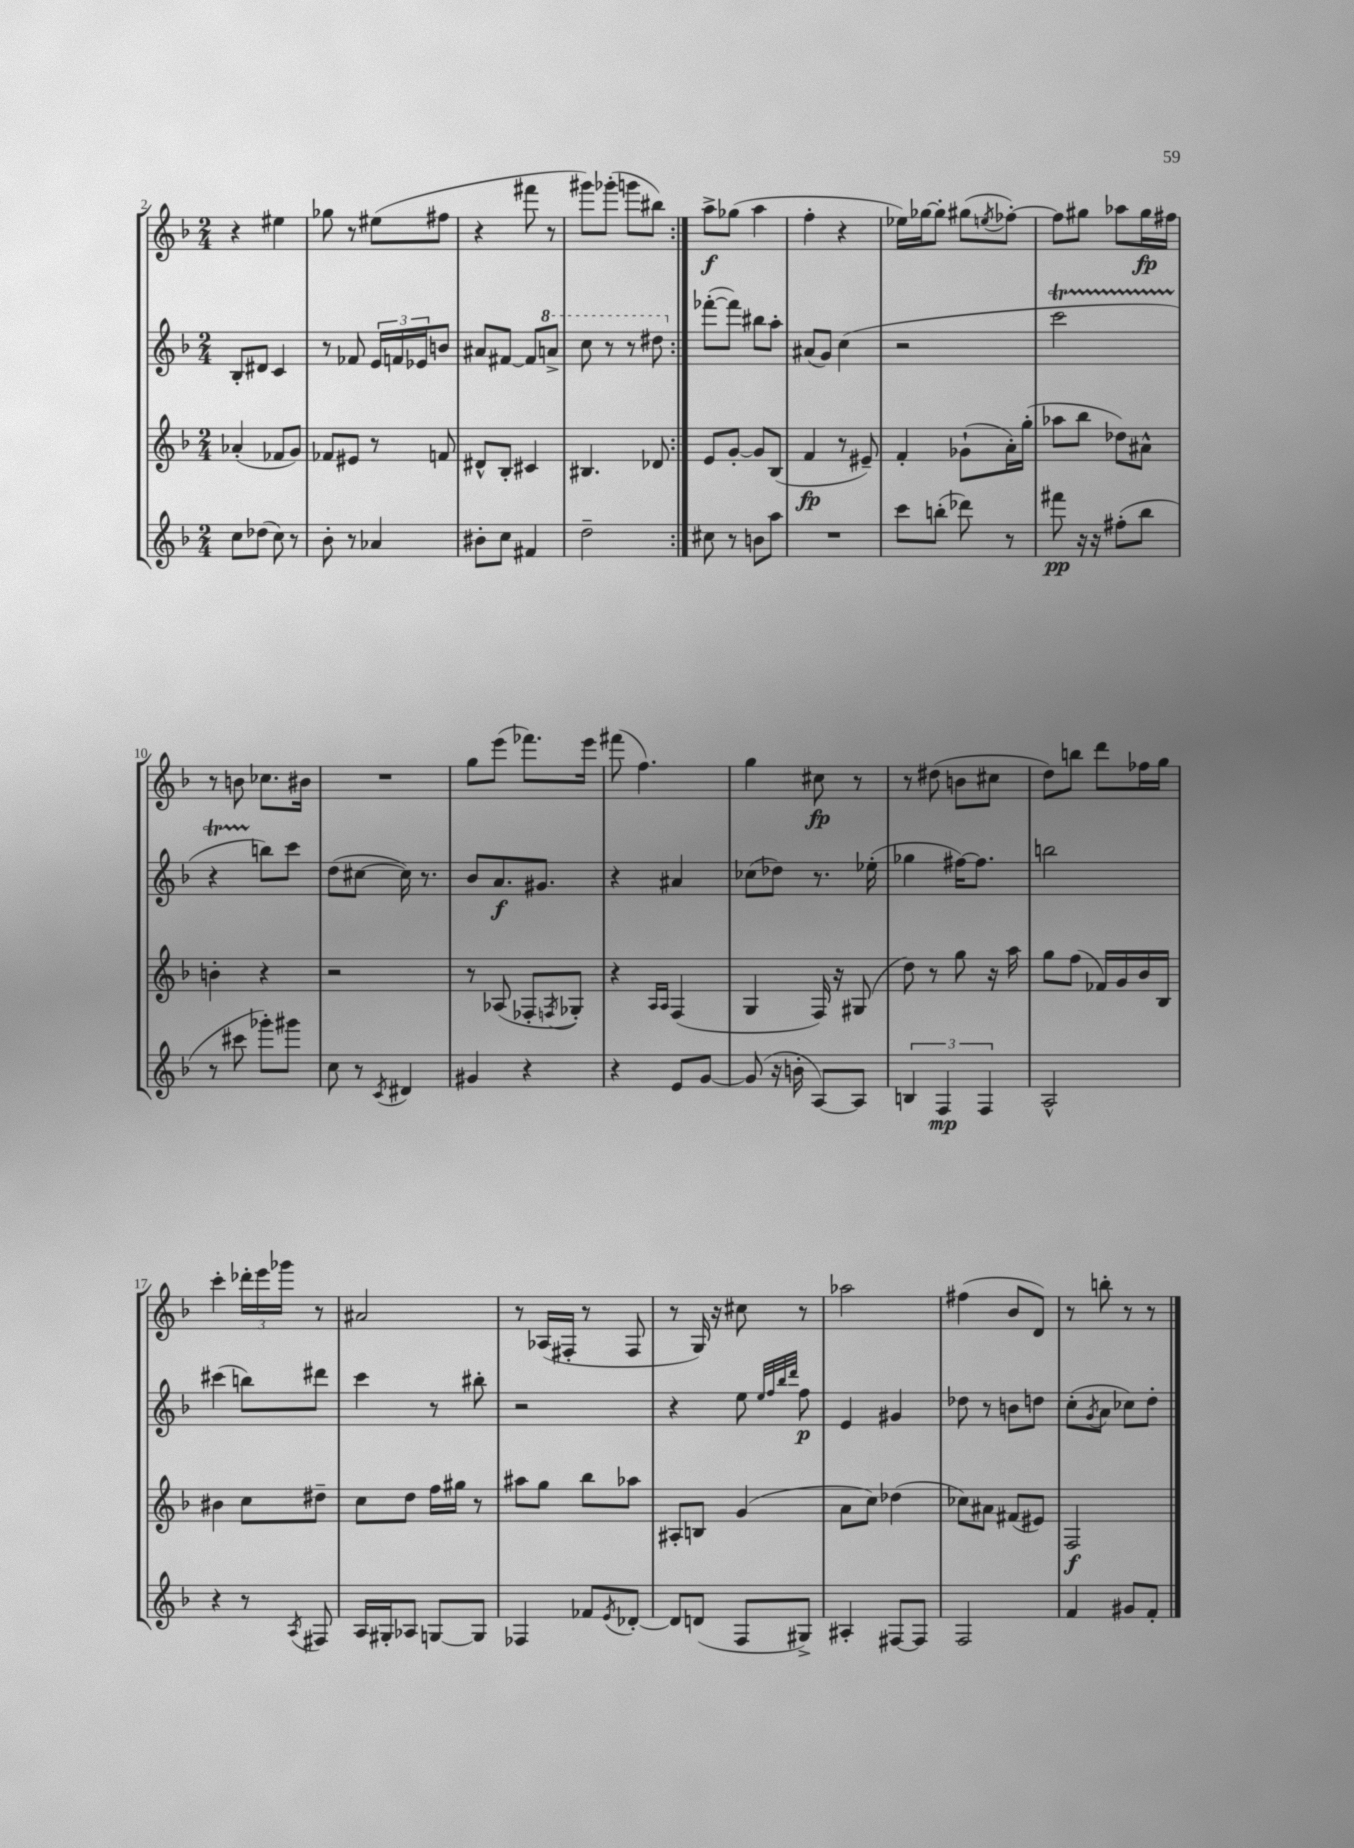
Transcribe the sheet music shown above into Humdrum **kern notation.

**kern	**kern	**kern	**kern
*staff4	*staff3	*staff2	*staff1
*clefG2	*clefG2	*clefG2	*clefG2
*k[b-]	*k[b-]	*k[b-]	*k[b-]
*M2/4	*M2/4	*M2/4	*M2/4
8cc	(4a-'	8B-'	4r
(8dd-	.	8d#	.
8cc)	8f-	4c	4ee#
8r	8g)	.	.
=	=	=	=
8b-'	8f-	8r	8gg-
8r	8e#	8f-	8r
4a-	8r	24e	(8ee#
.	.	24f	.
.	.	24e-	.
.	8f	8b	8ff#
=	=	=	=
8b#'	8d#^^	8a#	4r
8cc	8B-'	[8f#	.
4f#	4c#	8f#]	8fff#
.	.	8aa^	8r
=	=	=	=
2dd~	4.B#	8ccc	8ggg#)
.	.	8r	(8ggg-'
.	.	8r	8ggg
.	8d-	8ddd#	8bb#)
=:|!	=:|!	=:|!	=:|!
8cc#	8e	([8fff-'	8aa^
8r	[8g'	8fff-])	(8gg-
8b	8g]	8bb#	4aa
8aa	(8B-	8aa'	.
=	=	=	=
2r	4f	(8a#	4ff'
.	.	8g)	.
.	8r	(4cc	4r
.	8e#~)	.	.
=	=	=	=
8ccc	4f'	2r	16ee-)
.	.	.	[16gg-
(8bb'	.	.	8gg-']
8ddd-)	(8g-`	.	(8gg#
.	.	.	8qee
8r	16a')	.	[8ff-')
.	(16gg'	.	.
=	=	=	=
8fff#	8aa-	2ccc	8ff-]
16r	8bb-	.	8gg#
16r	.	.	.
(8ff#'	8dd-)	.	8aa-
8bb-	8a#^^	.	16gg#
.	.	.	16ff#
=	=	=	=
8r	4b'	4r	8r
8ccc#	.	.	8b
8ggg-')	4r	8bb)	8.cc-
8ggg#	.	8ccc	.
.	.	.	16b#
=	=	=	=
8cc	2r	(8dd	2r
8r	.	[8cc#	.
8qc	.	.	.
4d#	.	16cc#])	.
.	.	8.r	.
=	=	=	=
4g#	8r	8b-	8gg
.	(8A-	8.a	(8eee
4r	8F-'	.	8.fff-)
.	.	8.g#	.
.	8qF	.	.
.	8G-')	.	.
.	.	.	16eee
=	=	=	=
4r	4r	4r	(8fff#
.	.	.	4.ff)
.	16qqA	.	.
.	16qqA	.	.
8e	(4F	4a#	.
[8g	.	.	.
=	=	=	=
(8g]	4G	(8cc-	4gg
16r	.	8dd-)	.
16b'	.	.	.
[8A)	16F)	8.r	8cc#
.	16r	.	.
8A]	(8G#	.	8r
.	.	(16ee-'	.
=	=	=	=
6B	8dd)	4gg-	8r
.	8r	.	(8dd#
6F	.	.	.
.	8gg	[16ff#)	8b
.	.	8.ff#]	.
6F	.	.	.
.	16r	.	8cc#
.	16aa	.	.
=	=	=	=
2A^^	8gg	2bb	8dd)
.	(8ff	.	8bb
.	16f-)	.	8ddd
.	16g	.	.
.	16b-	.	16ff-
.	16B-	.	16gg
=	=	=	=
4r	4b#	(4ccc#	4ccc'
8r	8cc	8bb)	24ddd-'
.	.	.	24eee
.	.	.	24ggg-
8qA	.	.	.
8F#	8dd#~	8ddd#	8r
=	=	=	=
16A	8cc	4ccc	2a#
16G#'	.	.	.
8A-	8dd	.	.
[8G	16ff	8r	.
.	16gg#	.	.
8G]	8r	8bb#'	.
=	=	=	=
4F-	8aa#	2r	8r
.	8gg	.	(16A-
.	.	.	16F#'
8f-	8bb-	.	8r
8qe	.	.	.
[8d-'	8aa-	.	8F#
=	=	=	=
8d-]	8A#'	4r	8r
(8d	8B	.	16G)
.	.	.	16r
8F	(4g	8ee	8cc#
.	.	32qqee	.
.	.	32qqff	.
.	.	32qqbb-	.
.	.	32qqddd	.
8G#^)	.	8ff	8r
=	=	=	=
4A#'	8a	4e	2aa-
.	8cc)	.	.
[8F#	(4dd-	4g#	.
8F#]	.	.	.
=	=	=	=
2F	8cc-)	8dd-	(4ff#
.	8a#	8r	.
.	(8f#	8b	8b-
.	8e#)	8dd	8d)
=	=	=	=
4f	2F	(8cc'	8r
.	.	8qg	.
.	.	8a	8bb'
8g#	.	8cc-)	8r
8f'	.	8dd'	8r
==	==	==	==
*-	*-	*-	*-
